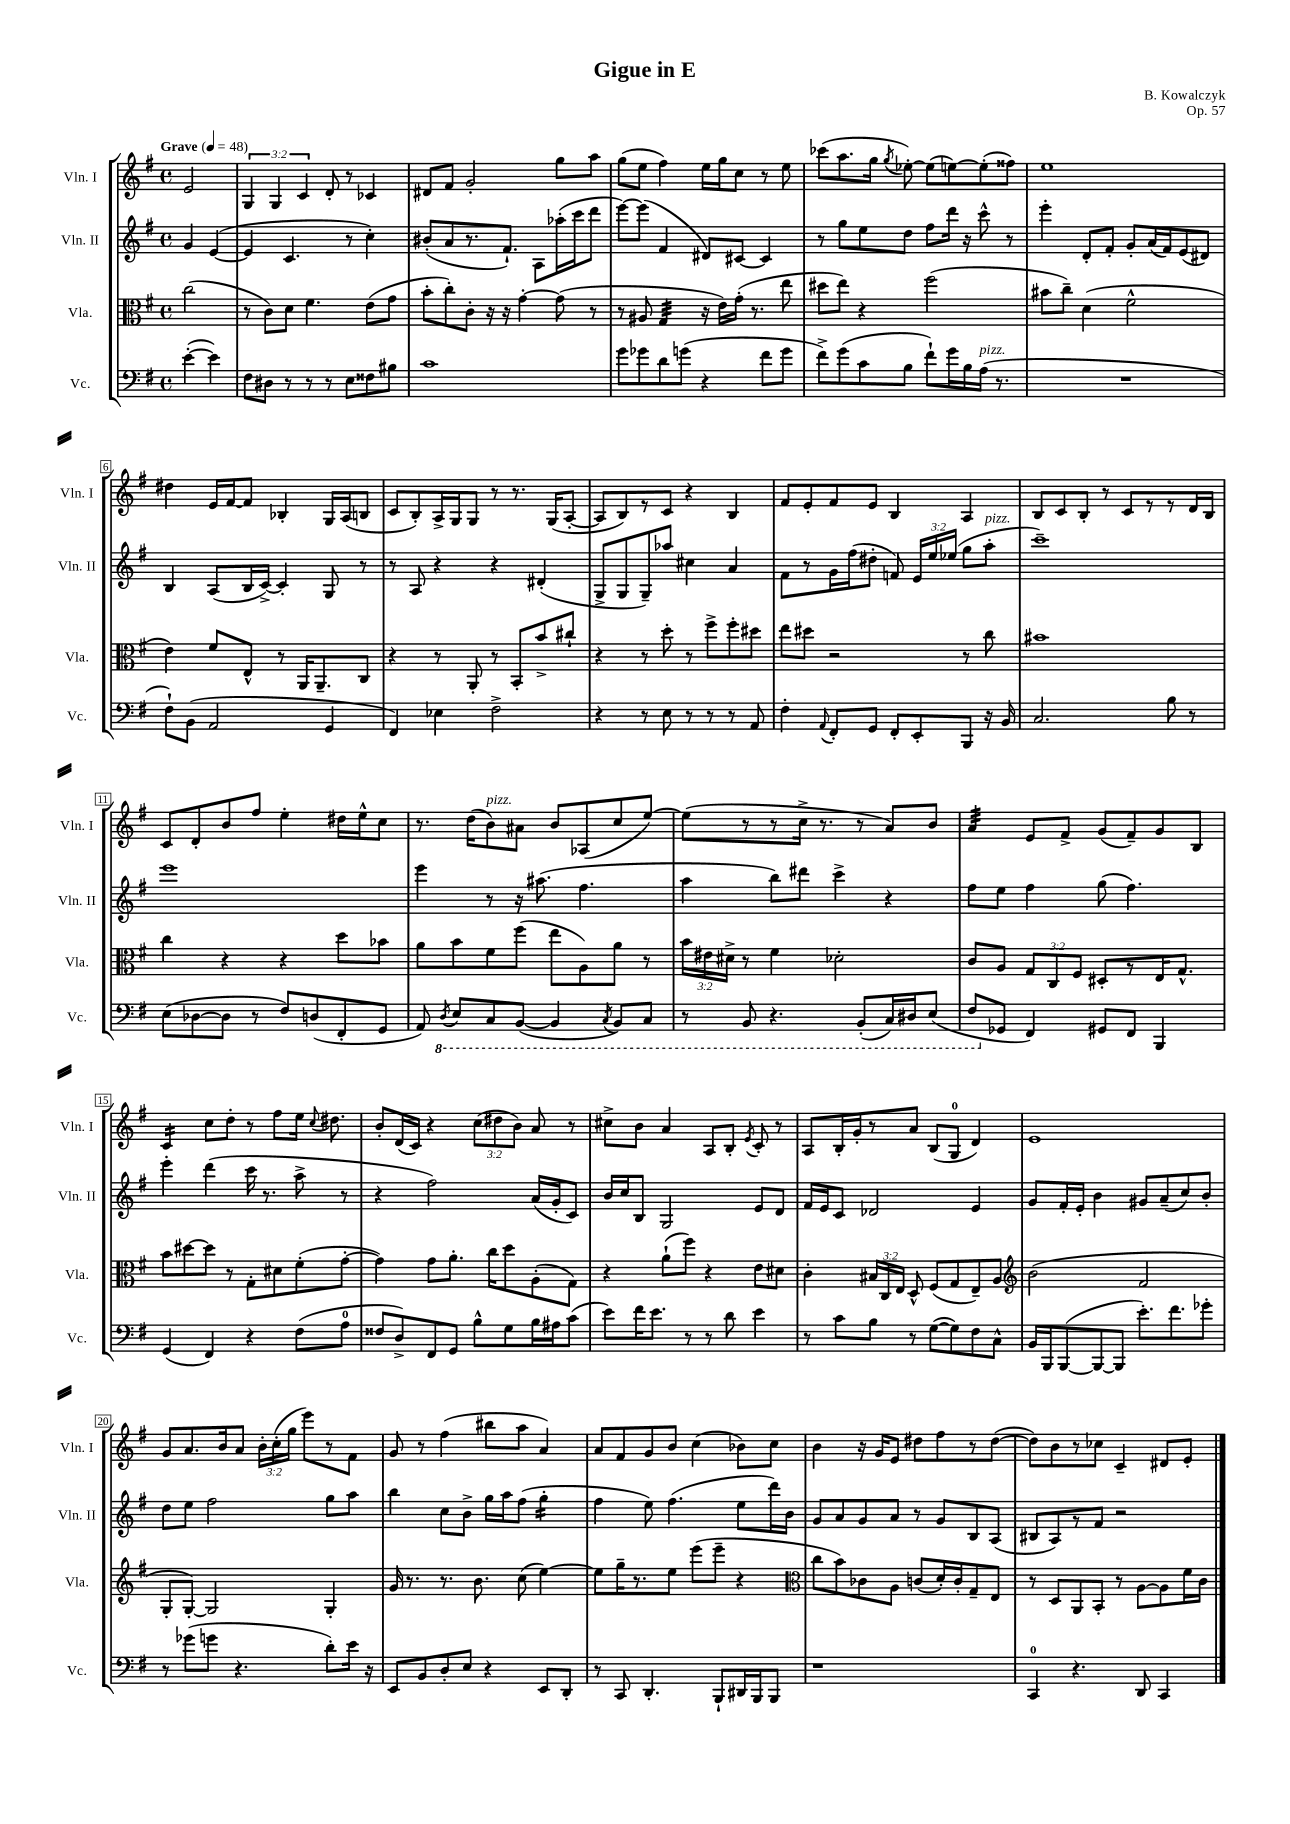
\header { title = "Gigue in E" composer = "B. Kowalczyk" opus = "Op. 57" }
<<
\new StaffGroup <<
\new Staff = "s0" \with { instrumentName = "Vln. I" shortInstrumentName = "Vln. I" } {
    \clef treble \key g \major \defaultTimeSignature \time 4/4 \override Staff.TupletNumber.text = #tuplet-number::calc-fraction-text \partial 2 \tempo "Grave" 4 = 48
    \autoBeamOff e'2 |
    \tuplet 3/2 { g4 g4 c'4 } d'8-. r8 ces'4 |
    dis'8[ fis'8] g'2-. g''8[ a''8] |
    g''8[( e''8] fis''4) e''16[ g''16 c''8] r8 e''8 |
    ces'''8[( a''8. g''16] \acciaccatura { g''8 } ees''8~-.) ees''8[( e''8~) e''8-.( fisis''8]) |
    e''1 |
    dis''4 e'16[ fis'16~ fis'8] bes4-. g16[ a16( b8] |
    c'8[ b8-.) a16-> g16 g8] r8 r8. g16[( a8]~-. |
    a8[ b8) r8 c'8] r4 b4 |
    fis'8[ e'8-. fis'8 e'8] b4 a4 |
    b8[ c'8 b8]-. r8 c'8[ r8 r8 d'16 b16] |
    c'8[ d'8-. b'8 fis''8] e''4-. dis''16[ e''16-^ c''8] |
    r8. d''16[( b'8^\markup { \italic "pizz." }) ais'8] b'8[ aes8( c''8 e''8]~) |
    e''8[( r8 r8 c''16]-> r8. r8 a'8[) b'8] |
    a'4:32 e'8[ fis'8]-> g'8[( fis'8--) g'8 b8] |
    c'4:16 c''8[ d''8]-. r8 fis''8[ e''16] \appoggiatura { c''8 } dis''8. |
    b'8[-. d'16( c'16]) r4 \tuplet 3/2 { c''8[( dis''8 b'8]) } a'8 r8 |
    cis''8[-> b'8] a'4 a8[ b8]-. \acciaccatura { e'8 } c'8-. r8 |
    a8[ b16-. g'16-. r8 a'8] b8[( g8]-0 d'4) |
    e'1 |
    g'8[ a'8. b'16 a'8] \tuplet 3/2 { b'16[-. c''16-.( g''16] } e'''8[) r8 fis'8] |
    g'8 r8 fis''4( bis''8[ a''8] a'4) |
    a'8[ fis'8 g'8 b'8] c''4( bes'8[) c''8] |
    b'4 r16 g'16[ e'8] dis''8[ fis''8 r8 dis''8]~( |
    dis''8[) b'8 r8 ces''8] c'4-- dis'8[ e'8]-. \bar "|." |
}
\new Staff = "s1" \with { instrumentName = "Vln. II" shortInstrumentName = "Vln. II" } {
    \clef treble \key g \major \defaultTimeSignature \time 4/4 \override Staff.TupletNumber.text = #tuplet-number::calc-fraction-text \partial 2
    \autoBeamOff g'4 e'4~( |
    e'4 c'4. r8 c''4-.) |
    bis'8[-.( a'8 r8. fis'8.]-!) a8[ aes''16-.( c'''16 d'''8] |
    e'''8[~) e'''8]( fis'4 dis'8[) cis'8]~ cis'4 |
    r8 g''8[ e''8 d''8] fis''8[ d'''16] r16 c'''8-^ r8 |
    e'''4-. d'8[-. fis'8]-. g'8[-. a'16( fis'16) e'8( dis'8]) |
    b4 a8[( b16 c'16]~->) c'4-. g8 r8 |
    r8 a8 r4 r4 dis'4-.( |
    g8[-> g8 g8--) aes''8] cis''4 a'4 |
    fis'8[ r8 g'16 fis''16( dis''8]-. f'8) \tuplet 3/2 { e'16[ e''16 ees''16]( } g''8[ a''8]-.^\markup { \italic "pizz." } |
    c'''1--) |
    e'''1 |
    e'''4 r8 r16 ais''8.( fis''4. |
    a''4 b''8[) dis'''8] c'''4-> r4 |
    fis''8[ e''8] fis''4 g''8( fis''4.) |
    e'''4-. d'''4( c'''16 r8. a''8-> r8 |
    r4 fis''2) a'16[( g'16-. c'8]) |
    b'16[ c''16 b8] g2 e'8[ d'8] |
    fis'16[ e'16 c'8] des'2 e'4 |
    g'8[ fis'16-. e'16]-. b'4 gis'8[ a'8--( c''8) b'8]-. |
    d''8[ e''8] fis''2 g''8[ a''8] |
    b''4 c''8[ b'8]-> g''16[ a''16 fis''8]( g''4:16-. |
    fis''4 e''8) fis''4.( e''8[ d'''16) b'16] |
    g'8[ a'8 g'8 a'8] r8 g'8[ b8 a8]( |
    bis8[ a8) r8 fis'8] r2 \bar "|." |
}
\new Staff = "s2" \with { instrumentName = "Vla." shortInstrumentName = "Vla." } {
    \clef alto \key g \major \defaultTimeSignature \time 4/4 \override Staff.TupletNumber.text = #tuplet-number::calc-fraction-text \partial 2
    \autoBeamOff c''2( |
    r8 c'8[) d'8] fis'4. e'8[( g'8] |
    b'8[-. c''8-.) c'8]-. r16 r16 g'4~-. g'8( r8 |
    r8 ais8 g4:32 r16 e'16[) g'16]-.( r8. e''8 |
    dis''8[ e''8]) r4 fis''2( |
    bis'8[ c''8]--) d'4( fis'2-^ |
    e'4) fis'8[ e8]-^ r8 a,16[ a,8.-- c8] |
    r4 r8 a,8-. r8 b,8[-. b'8-> cis''8]-! |
    r4 r8 d''8-. r8 fis''8[-> fis''8-. dis''8] |
    e''8[ dis''8] r2 r8 c''8 |
    bis'1 |
    c''4 r4 r4 d''8[ bes'8] |
    a'8[ b'8 fis'8 fis''8]( e''8[ a8) a'8] r8 |
    \tuplet 3/2 { b'16[ eis'16 dis'16]-> } r8 fis'4 des'2-. |
    c'8[ a8] \tuplet 3/2 { g8[ c8 fis8] } dis8[-. r8 e16 g8.]-^ |
    b'8[ dis''8~ dis''8] r8 g8[-. dis'8 fis'8-.( g'8]~-. |
    g'4) g'8[ a'8.]-. c''16[ d''8 a8-.( g8]) |
    r4 a'8[-!( fis''8]) r4 e'8[ dis'8] |
    c'4-. \tuplet 3/2 { bis16[ c16 e16] } d8-^ fis8[( g8 e8--) a8] |
    \clef treble b'2( fis'2 |
    g8[-. g8]~-.) g2 g4-. |
    g'16 r8. r8. b'8. c''8( e''4~) |
    e''8[ g''16-- r8. e''8] e'''8[( e'''8]-- r4 |
    \clef alto c''8[ b'8) ces'8 a8] c'8[( d'16-.) c'16-. g8-- e8] |
    r8 d8[ a,8 b,8]-. r8 a8[~ a8 fis'16 c'16] \bar "|." |
}
\new Staff = "s3" \with { instrumentName = "Vc." shortInstrumentName = "Vc." } {
    \clef bass \key g \major \defaultTimeSignature \time 4/4 \partial 2
    \autoBeamOff e'4~-.( e'4) |
    fis8[ dis8] r8 r8 r8 e8[ fisis8 bis8] |
    c'1 |
    g'8[ ges'8 d'8 g'8]( r4 fis'8[ g'8] |
    fis'8[->) g'8( c'8 b8] fis'8[-!) g'16 b16 a16]^\markup { \italic "pizz." }( r8. |
    R1 |
    fis8[-!) b,8]( a,2 g,4 |
    fis,4) ees4 fis2-> |
    r4 r8 e8 r8 r8 r8 a,8 |
    fis4-. \appoggiatura { a,8 } fis,8[-. g,8] fis,8[-. e,8-. b,,8] r16 b,16 |
    c2. b8 r8 |
    e8[( des8~ des8] r8 fis8[) d8( fis,8-. g,8] |
    a,8) \ottava #-1 \acciaccatura { d,8 } e,8[ c,8 b,,8]~( b,,4 \acciaccatura { c,8 } b,,8[) c,8] |
    r8 b,,8 r4. b,,8[-.( c,16) dis,16 e,8]( |
    fis,8[ \ottava #0 ges,8] fis,4) gis,8[ fis,8] b,,4 |
    g,4( fis,4) r4 fis8[( a8]-0 |
    fisis8[ d8->) fis,8 g,8] b8[-^ g8 b16 ais16 c'8]( |
    e'8[) fis'16 e'8.] r8 r8 d'8 e'4 |
    r8 c'8[ b8] r8 g8[~( g8) fis8 c8]-^ |
    b,16[ b,,16 b,,8~( b,,8~ b,,8] e'8.[-.) fis'8. ges'8]-. |
    r8 ges'8[( g'8] r4. d'8[-.) e'16] r16 |
    e,8[ b,8 d8-. e8] r4 e,8[ d,8]-. |
    r8 c,8 d,4.-. b,,8[-! dis,16 b,,16 b,,8] |
    r1 |
    c,4-0 r4. d,8 c,4 \bar "|." |
}
>>
>>
\layout { \context { \Score \override BarNumber.stencil = #(make-stencil-boxer 0.1 0.3 ly:text-interface::print) } }
